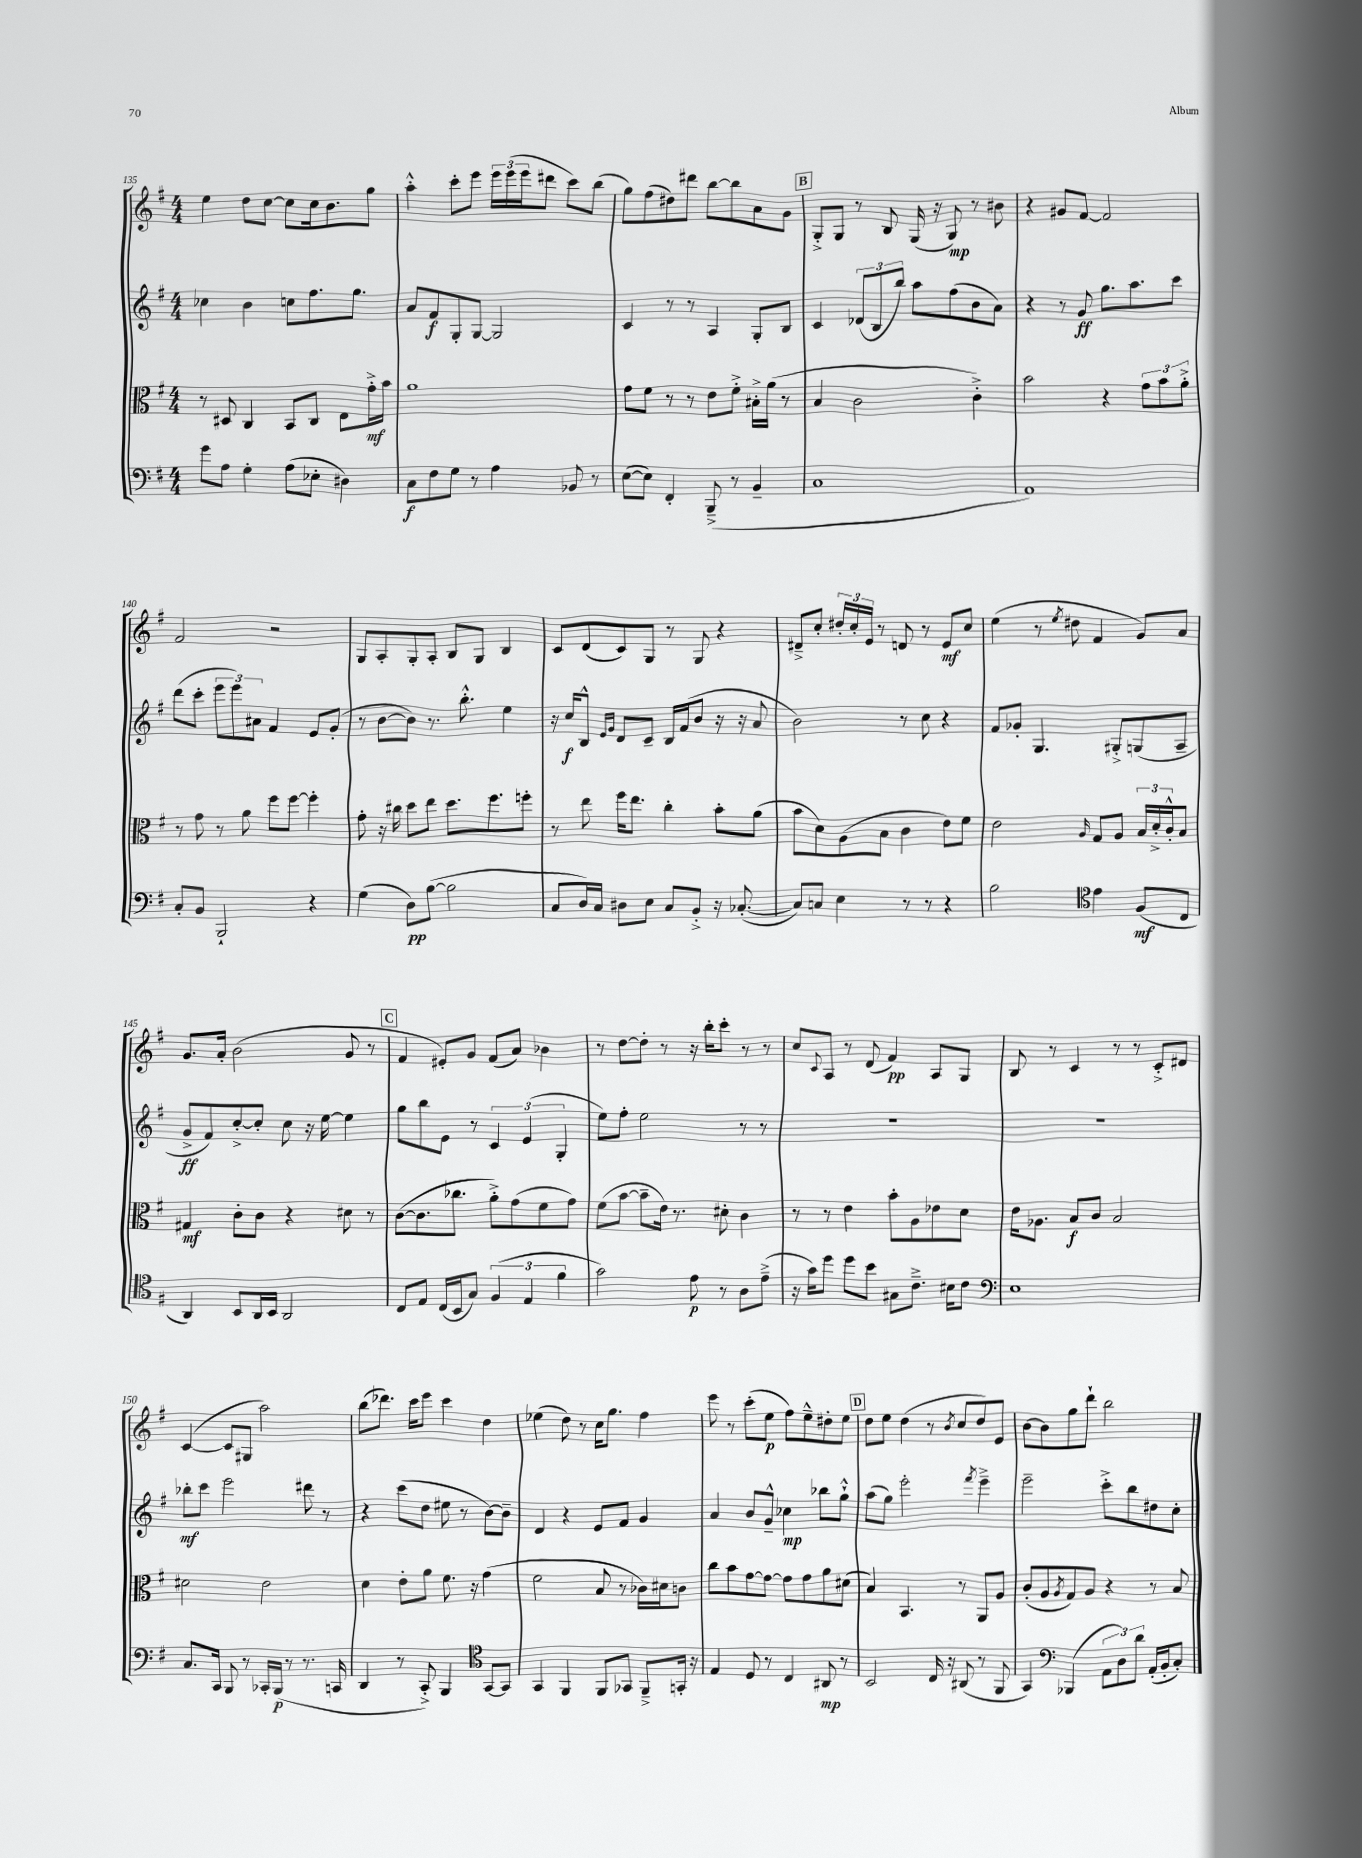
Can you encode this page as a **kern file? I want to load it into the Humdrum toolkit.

**kern	**dynam	**kern	**dynam	**kern	**dynam	**kern	**dynam
*part4	*part4	*part3	*part3	*part2	*part2	*part1	*part1
*staff4	*staff4	*staff3	*staff3	*staff2	*staff2	*staff1	*staff1
*clefF4	*	*clefC3	*	*clefG2	*	*clefG2	*
*k[f#]	*	*k[f#]	*	*k[f#]	*	*k[f#]	*
*M4/4	*	*M4/4	*	*M4/4	*	*M4/4	*
=135	=135	=135	=135	=135	=135	=135	=135
8g\L	.	8r	.	4cc-X\	.	4ee\	.
8A\J	.	8D#X/	.	.	.	.	.
4G'\	.	4C/	.	4b\	.	8dd\L	.
.	.	.	.	.	.	[8cc\J	.
(8A\L	.	8BB/L	.	8ccn\L	.	8cc\L]	.
8E-X'\J	.	8C/J	.	8.ff#\	.	16cc\k	.
.	.	.	.	.	.	8.b\	.
4D#X\)	.	8E\L	.	.	.	.	.
.	.	.	.	8.gg\J	.	.	.
.	.	16g'^\L	mf	.	.	8gg\J	.
.	.	16b\JJ	.	.	.	.	.
=136	=136	=136	=136	=136	=136	=136	=136
8C\L	f	1a	.	8a/L	.	4aa'^^\	.
8F#\	.	.	.	8f#/	f	.	.
8G\J	.	.	.	8G'/	.	8ccc'\L	.
8r	.	.	.	[8G/J	.	8eee\J	.
4A\	.	.	.	2G/]	.	24eee\LL	.
.	.	.	.	.	.	(24eee\	.
.	.	.	.	.	.	24eee\J	.
.	.	.	.	.	.	8ddd#X\J	.
8BB-X/	.	.	.	.	.	8ccc\L)	.
8r	.	.	.	.	.	(8bb\J	.
=137	=137	=137	=137	=137	=137	=137	=137
([8E\L	.	8g\L	.	4c/	.	8gg\L)	.
8E\J])	.	8f#\J	.	.	.	(8ff#\	.
4FF#'/	.	8r	.	8r	.	8dd#X\)	.
.	.	8r	.	8r	.	8ddd#X\J	.
(8BBB~^/	.	8e\L	.	4A/	.	[8bb\L	.
8r	.	8f#'^\J	.	.	.	8bb\]	.
4BB~/	.	16B#X'^\LL	.	8G'/L	.	8a\	.
.	.	(16a\JJ	.	.	.	.	.
.	.	8r	.	8B/J	.	8g\J	.
!!LO:REH:place=s1:t=B
=138	=138	=138	=138	=138	=138	=138	=138
1C	.	4B/	.	4c/	.	8G'^/L	.
.	.	.	.	.	.	8G/J	.
.	.	2c\	.	(12d-X/L	.	8r	.
.	.	.	.	12B/	.	.	.
.	.	.	.	.	.	8B/	.
.	.	.	.	12bb/J)	.	.	.
.	.	.	.	8aa\L	.	(16G/	.
.	.	.	.	.	.	16r	.
.	.	.	.	(8ff#\	.	8G/)	mp
.	.	4c'^\)	.	8b\	.	8r	.
.	.	.	.	8a\J)	.	8b#X\	.
=139	=139	=139	=139	=139	=139	=139	=139
1AA)	.	2b\	.	4r	.	4r	.
.	.	.	.	8r	.	8g#X/L	.
.	.	.	.	8g/	ff	[8f#/J	.
.	.	4r	.	8.gg\L	.	2f#/]	.
.	.	.	.	8.aa\	.	.	.
.	.	12g\L	.	.	.	.	.
.	.	12b\	.	.	.	.	.
.	.	.	.	8ccc\J	.	.	.
.	.	12a'^\J	.	.	.	.	.
!!LO:LB:g=z
=140	=140	=140	=140	=140	=140	=140	=140
8C'/L	.	8r	.	(8ddd\L	.	2f#/	.
8BB/J	.	8g\	.	8ccc'\J	.	.	.
2BBB`/	.	8r	.	12eee\L	.	.	.
.	.	.	.	12eee\)	.	.	.
.	.	8a\	.	.	.	.	.
.	.	.	.	12a#X\J	.	.	.
.	.	8ff#\L	.	4f#/	.	2r	.
.	.	[8ff#\J	.	.	.	.	.
4r	.	4ff#'\]	.	8e/L	.	.	.
.	.	.	.	(8g'/J	.	.	.
=141	=141	=141	=141	=141	=141	=141	=141
(4G\	.	8g'\	.	8r	.	8G/L	.
.	.	16r	.	[8b\L	.	8A'/	.
.	.	16cc#X\	.	.	.	.	.
8D\L)	pp	8dd\L	.	8b\J])	.	8G'/	.
([8B\J	.	8ee\J	.	8.r	.	8A'/J	.
2B\]	.	8.dd\L	.	.	.	8B/L	.
.	.	.	.	8.bb'^^\	.	.	.
.	.	.	.	.	.	8G/J	.
.	.	8.ff#\	.	.	.	.	.
.	.	.	.	4ee\	.	4B/	.
.	.	8ffn'\J	.	.	.	.	.
=142	=142	=142	=142	=142	=142	=142	=142
8C/L	.	8r	.	16r	.	8c/L	.
.	.	.	.	16cc/KL	f	.	.
16D/L)	.	8ee\	.	8B^^/J	.	(8d/	.
16C/JJ	.	.	.	.	.	.	.
.	.	.	.	16qqe/LL	.	.	.
.	.	.	.	16qqg/JJ	.	.	.
8D#X\L	.	16ff#\KL	.	8d/L	.	8c/)	.
.	.	8.ee\J	.	.	.	.	.
8E\J	.	.	.	8c~/J	.	8G/J	.
8C/L	.	4cc'\	.	16B/LL	.	8r	.
.	.	.	.	(16f#/J	.	.	.
8BB'^/J	.	.	.	8b/J	.	8G/	.
16r	.	8b'\L	.	16r	.	4r	.
([8.C-X'/	.	.	.	16r	.	.	.
.	.	(8a\J	.	8a/	.	.	.
=143	=143	=143	=143	=143	=143	=143	=143
8C-/L])	.	8b\L	.	2b\)	.	8d#X~^/L	.
8Cn/J	.	8d\)	.	.	.	8cc'/J	.
4E\	.	(8A\	.	.	.	24dd#X'/LL	.
.	.	.	.	.	.	24cc'/	.
.	.	.	.	.	.	24e/JJ	.
.	.	8B\J	.	.	.	8r	.
8r	.	4c\	.	8r	.	8dn/	.
8r	.	.	.	8cc\	.	8r	.
4r	.	8e\L)	.	4r	.	8e/L	mf
.	.	8f#\J	.	.	.	8cc/J	.
=144	=144	=144	=144	=144	=144	=144	=144
2B\	.	2e\	.	8f#/L	.	(4ee\	.
.	.	.	.	8g-X'/J	.	.	.
.	.	.	.	4.G/	.	8r	.
.	.	.	.	.	.	8qee/	.
.	.	.	.	.	.	8dd#X\	.
*clefC4	*	*	*	*	*	*	*
.	.	16qqA/	.	.	.	.	.
4e\	.	8G/L	.	.	.	4f#/	.
.	.	8A/J	.	8G#X'^/L	.	.	.
(8F#/L	mf	24B/LL	.	(8Gn/	.	8g/L)	.
.	.	24d'^/	.	.	.	.	.
.	.	24c'^^/J	.	.	.	.	.
8C/J	.	8B/J	.	8A~/J	.	8a/J	.
!!LO:LB:g=z
=145	=145	=145	=145	=145	=145	=145	=145
4AA/)	.	4G#X/	mf	8g^/L	ff	8.g/L	.
.	.	.	.	8f#/)	.	.	.
.	.	.	.	.	.	16a'/Jk	.
8BB/L	.	8c'\L	.	[8cc'^/	.	(2b\	.
16AA/L	.	8c\J	.	8cc'/J]	.	.	.
16BB/JJ	.	.	.	.	.	.	.
2AA/	.	4r	.	8cc\	.	.	.
.	.	.	.	16r	.	.	.
.	.	.	.	[16ee\	.	.	.
.	.	8d#X\	.	4ee\]	.	8g/	.
.	.	8r	.	.	.	8r	.
!!LO:REH:place=s1:t=C
=146	=146	=146	=146	=146	=146	=146	=146
8C/L	.	([8c\L	.	8gg\L	.	4f#/	.
8E/J	.	8.c\]	.	8bb\	.	.	.
(16C/LL	.	.	.	8e\J	.	8e#X'/L)	.
16BB/J	.	8.cc-X\J	.	.	.	.	.
8G/J)	.	.	.	8r	.	8g/J	.
(6F#/	.	8a'^\L)	.	6c/	.	(8f#/L	.
.	.	(8g\	.	.	.	8a/J)	.
6E/	.	.	.	(6e/	.	.	.
.	.	8f#\	.	.	.	4b-X\	.
6f#\	.	.	.	6G'/	.	.	.
.	.	8g\J)	.	.	.	.	.
=147	=147	=147	=147	=147	=147	=147	=147
2g\)	.	(8f#\L	.	8ee\L)	.	8r	.
.	.	[8b\J	.	8ff#'\J	.	[8dd\L	.
.	.	8b~\L]	.	2ee\	.	8dd'\J]	.
.	.	16e\Jk)	.	.	.	8r	.
.	.	8.r	.	.	.	.	.
8e\	p	.	.	.	.	16r	.
.	.	.	.	.	.	16bb'\KL	.
8r	.	8d#X'\	.	.	.	8ccc'\J	.
8A\L	.	4c\	.	8r	.	8r	.
(8e~^\J	.	.	.	8r	.	8r	.
=148	=148	=148	=148	=148	=148	=148	=148
16r	.	8r	.	1r	.	8cc/L	.
16g\KL)	.	.	.	.	.	.	.
.	.	.	.	.	.	8qqc/	.
8dd\J	.	8r	.	.	.	8A/J	.
8dd\L	.	4e\	.	.	.	8r	.
8b\J	.	.	.	.	.	(8d/	.
8G#X\L	.	8b'\L	.	.	.	4f#/)	pp
8.c~^\J	.	8A\	.	.	.	.	.
.	.	8e-X\	.	.	.	8A/L	.
16B#X\KL	.	.	.	.	.	.	.
8c\J	.	8d\J	.	.	.	8G/J	.
=149	=149	=149	=149	=149	=149	=149	=149
*clefF4	*	*	*	*	*	*	*
1E	.	16e\KL	.	1r	.	8B/	.
.	.	8.A-X\J	.	.	.	.	.
.	.	.	.	.	.	8r	.
.	.	8B/L	f	.	.	4c/	.
.	.	8c/J	.	.	.	.	.
.	.	2B/	.	.	.	8r	.
.	.	.	.	.	.	8r	.
.	.	.	.	.	.	8c'^/L	.
.	.	.	.	.	.	8d#X/J	.
!!LO:LB:g=z
=150	=150	=150	=150	=150	=150	=150	=150
8.C/L	.	2d#X\	.	8bb-X'\L	mf	([4c/	.
.	.	.	.	8ccc\J	.	.	.
16CC/Jk	.	.	.	.	.	.	.
8BBB/	.	.	.	2eee\	.	8c/L]	.
8r	.	.	.	.	.	8G#X/J	.
16CC-X'/LL	.	2e\	.	.	.	2aa\)	.
(16BBB/JJ	p	.	.	.	.	.	.
8r	.	.	.	.	.	.	.
8.r	.	.	.	8ddd#X\	.	.	.
.	.	.	.	8r	.	.	.
16CCn/	.	.	.	.	.	.	.
=151	=151	=151	=151	=151	=151	=151	=151
4DD/	.	4d\	.	4r	.	(8bb\L	.
.	.	.	.	.	.	8.ddd-X\J)	.
8r	.	8e'\L	.	(8ccc\L	.	.	.
.	.	.	.	.	.	16ccc\KL	.
8CC'^/)	.	8a\J	.	8dd\J	.	8eee\J	.
4BBB/	.	8.f#\	.	8ee#X\	.	4ccc\	.
.	.	.	.	8r	.	.	.
.	.	16r	.	.	.	.	.
*clefC4	*	*	*	*	*	*	*
[8GG/L	.	(4g\	.	[8b\L)	.	4dd\	.
8GG/J]	.	.	.	8b~\J]	.	.	.
=152	=152	=152	=152	=152	=152	=152	=152
4GG/	.	2f#\	.	4d/	.	(4ee-X\	.
4FF#/	.	.	.	4r	.	8dd\)	.
.	.	.	.	.	.	8r	.
8FF#/L	.	8B/	.	8e/L	.	16cc\KL	.
.	.	.	.	.	.	8.gg\J	.
8GG-X/J	.	8r	.	8f#/J	.	.	.
8FF#~^/L	.	16c-X\LL)	.	4g/	.	4ff#\	.
.	.	16d#X\J	.	.	.	.	.
16GGn'/Jk	.	8cn\J	.	.	.	.	.
16r	.	.	.	.	.	.	.
=153	=153	=153	=153	=153	=153	=153	=153
4E/	.	8cc\L	.	4a/	.	8eee\	.
.	.	8b\	.	.	.	8r	.
8D/	.	[8g\	.	8b/L	.	(8ccc'\L	.
8r	.	8g\J_	.	8g~^^/J	.	8ee\J	p
4C/	.	8g\L]	.	4cc-X\	mp	8ff#\L)	.
.	.	8g\	.	.	.	8ee~^^\	.
8AA#X/	mp	8a\	.	8bb-X\L	.	8dd#X'\	.
8r	.	(8d#X\J	.	8gg`^^\J	.	8ee\J	.
!!LO:REH:place=s1:t=D
=154	=154	=154	=154	=154	=154	=154	=154
2BB/	.	4B/)	.	(8aa\L	.	8dd\L	.
.	.	.	.	8gg\J)	.	8ee\J	.
.	.	4.BB/	.	2eee'\	.	(4dd\	.
16C/	.	.	.	.	.	8r	.
16r	.	.	.	.	.	.	.
.	.	.	.	.	.	8qb/	.
(8AA#X/	.	8r	.	.	.	8cc/L	.
.	.	.	.	8qfff#/	.	.	.
8r	.	8AA/L	.	4eee~^\	.	8dd/)	.
8FF#/	.	8A/J	.	.	.	8e/J	.
=155	=155	=155	=155	=155	=155	=155	=155
4GG/)	.	(8c'/L	.	2eee~\	.	[8b\L	.
.	.	8A/	.	.	.	8b\]	.
*clefF4	*	*	*	*	*	*	*
.	.	8qA/	.	.	.	.	.
(4BBB-X/	.	8G/)	.	.	.	8gg\	.
.	.	8A/J	.	.	.	8ddd`\J	.
12AA\L	.	4r	.	8ccc'^\L	.	2bb\	.
12D\)	.	.	.	.	.	.	.
.	.	.	.	8bb\	.	.	.
12d\J	.	.	.	.	.	.	.
(16AA'/LL	.	8r	.	8dd#X\	.	.	.
16BB'/J	.	.	.	.	.	.	.
8C'/J)	.	8B/	.	8cc'\J	.	.	.
==	==	==	==	==	==	==	==
*-	*-	*-	*-	*-	*-	*-	*-
